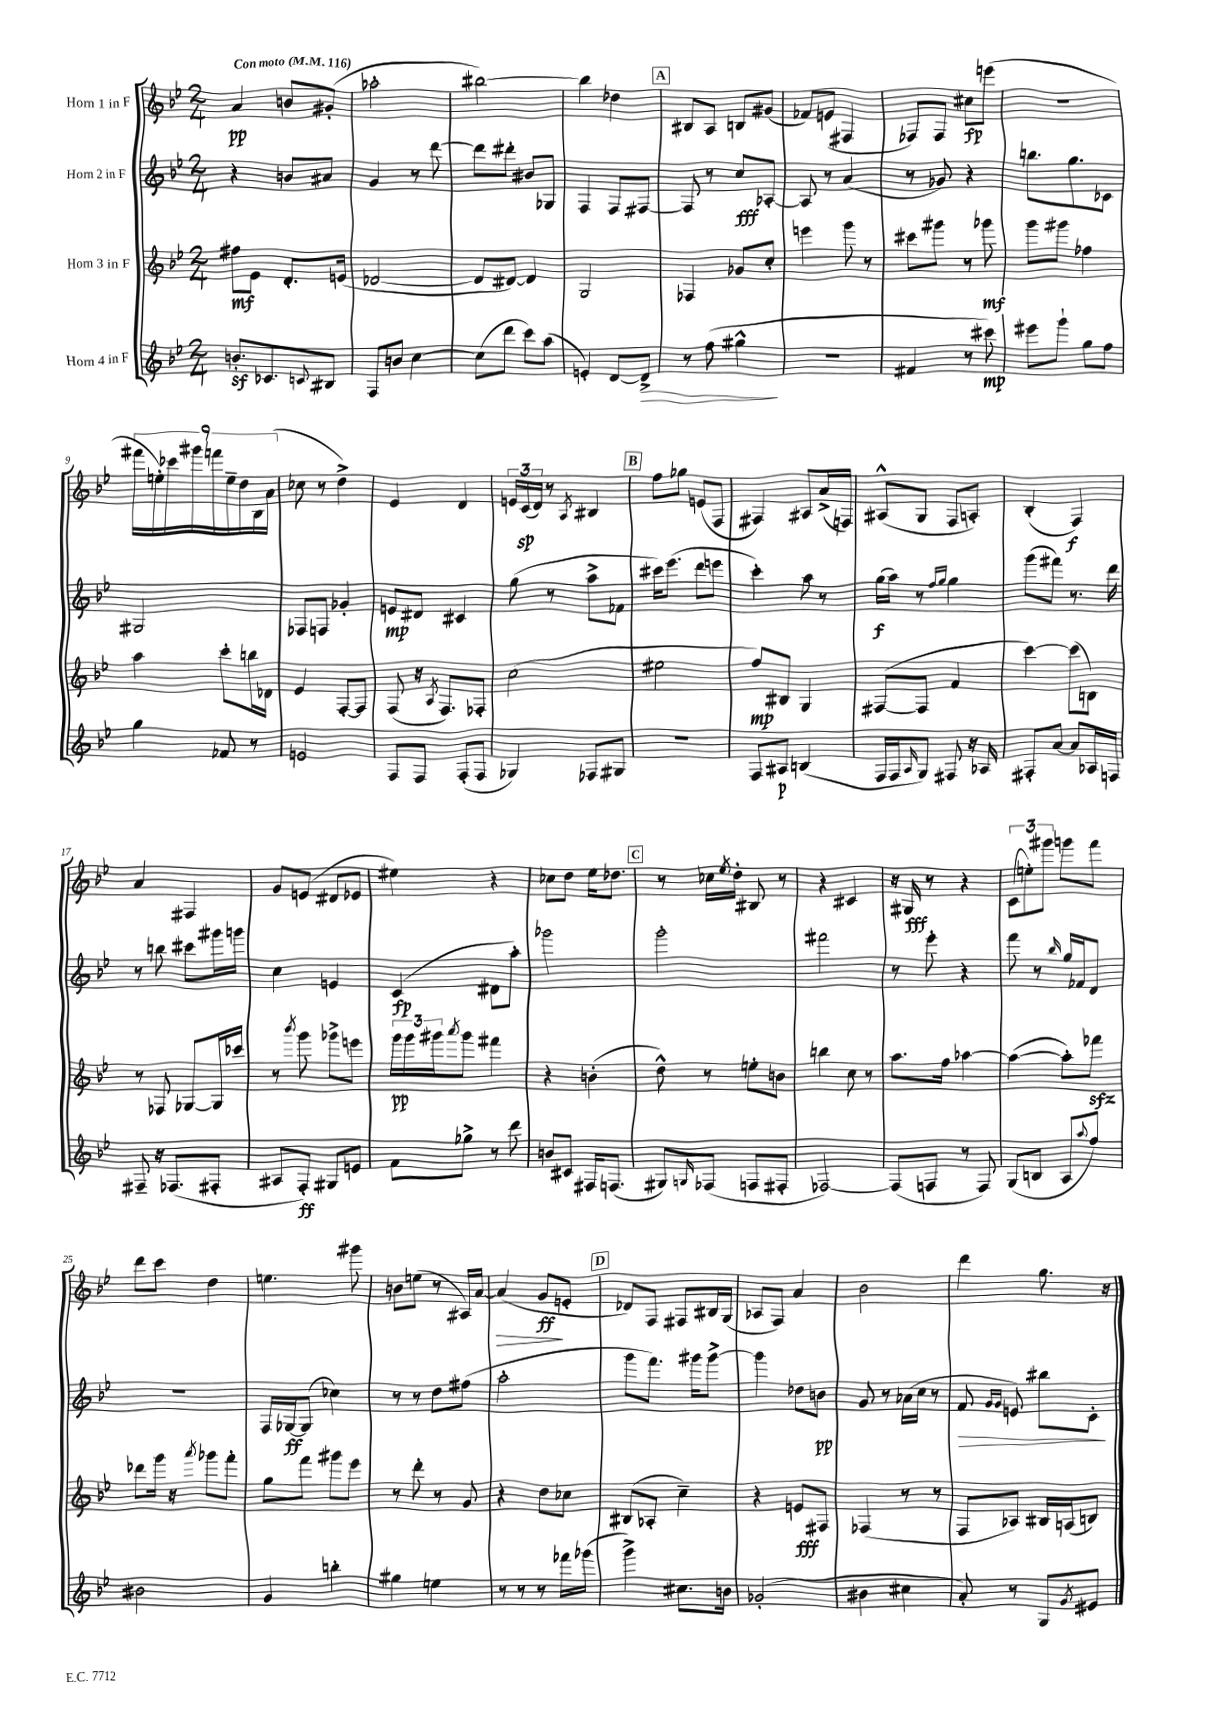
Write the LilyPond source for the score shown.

<<
\new StaffGroup <<
\new Staff = "s0" \with { instrumentName = "Horn 1 in F" } {
    \clef treble \key bes \major \numericTimeSignature \time 2/4 \tempo "Con moto" 4 = 116
    a'4\pp b'8 gis'8-.( |
    aes''2-. |
    bis''2~) |
    bis''4 des''4 |
    \mark \markup { \box "A" } bis8 a8 b8 gis'8( |
    fes'8) e'8( fis4 |
    fes8) fes8 cis''8\fp e'''8( |
    R2 |
    \tuplet 9/8 { fis'''16 e''16-.) ces'''16 gis'''16 f'''16 e''16-- d''16 bes16 a'16( } |
    ces''8 r8 d''4->) |
    ees'4 d'4 |
    \tuplet 3/2 { e'16 c'16\sp( d'16) } r8 \acciaccatura { a8 } bis4 |
    \mark \markup { \box "B" } f''8 ges''8 e'8( f8 |
    fis4) ais8 a'16->( f16) |
    ais8-^( g8 f8 a8-.) |
    bes4-.( f4\f) |
    a'4 fis4 |
    g'8 e'8( dis'8 ees'8 |
    eis''4) r4 |
    ces''8 d''8 ees''16 des''8. |
    \mark \markup { \box "C" } r8 ces''16 \acciaccatura { ees''8 } d''16-. bis8 r8 |
    r4 cis'4 |
    r16 gis16\fff r8 r4 |
    \tuplet 3/2 { c'8( e''8-.) gis'''8 } g'''8 f'''8 |
    d'''8 c'''8 d''4 |
    e''4. gis'''8 |
    b'8 e''8( r8 ais16) a'16~ |
    a'4\>( g'8\ff\! e'8-. |
    \mark \markup { \box "D" } des'8) f8 fis8 bis16 g16( |
    aes8 f8) a'4 |
    bes'2 |
    d'''4 g''8. r16 \bar "|." |
}
\new Staff = "s1" \with { instrumentName = "Horn 2 in F" } {
    \clef treble \key bes \major \numericTimeSignature \time 2/4
    r4 b'8 ais'8 |
    g'4 r8 d'''8~ |
    d'''8 dis'''8-. bis'8 ges8 |
    f4 f8 fis8~ |
    \mark \markup { \box "A" } fis8 r8 c''8\fff aes8~-. |
    aes8 r8 a'4( |
    r8 ges'8) r4 |
    b''8. g''8. ces'8 |
    gis2 |
    fes8 f8 ges'4-. |
    e'8\mp dis'8 cis'4 |
    g''8( r8 a''8-> fes'8 |
    \mark \markup { \box "B" } cis'''16) ees'''8.( d'''8 e'''8 |
    c'''4-.) a''8 r8 |
    g''16\f( a''16) r8 \grace { f''16 g''16 } g''4 |
    g'''8( fis'''8) r8. d'''16 |
    r8 b''8 cis'''8 gis'''16 g'''16 |
    c''4 e'4 |
    c'4\fp( dis'8 a''8-.) |
    ges'''2 |
    \mark \markup { \box "C" } g'''2-. |
    fis'''2 |
    r8 ees'''8-. r4 |
    f'''8 r8 \grace { bes''16 } g''16 fes'16 d'8 |
    r2 |
    f16 ges16~\ff ges8( ces''4) |
    r8 r8 d''8 fis''8( |
    a''2-. |
    \mark \markup { \box "D" } g'''8 f'''8.) gis'''16 gis'''8~-> |
    gis'''4 des''8 b'8\pp |
    g'8 r8 aes'16( c''16 r8 |
    f'8\> \grace { g'16 g'16 } e'8) bis''8 c'8-.\! \bar "|." |
}
\new Staff = "s2" \with { instrumentName = "Horn 3 in F" } {
    \clef treble \key bes \major \numericTimeSignature \time 2/4
    fis''8\mf ees'8 d'8.-. e'16( |
    des'2~ |
    des'8 dis'8~) dis'4 |
    g2 |
    \mark \markup { \box "A" } fes4 ges'8 c''8-. |
    e'''4 g'''8 r8 |
    cis'''8 gis'''8 r8 ges'''8\mf |
    g'''8 gis'''8 fes''4 |
    a''4 c'''8-. b''16 des'16 |
    ees'4 f8~-. f8 |
    f8( r16 \acciaccatura { a8 } f8.) fes8-. |
    c''2( |
    \mark \markup { \box "B" } eis''2 |
    f''8\mp) bis8 g4 |
    fis8~( fis8 f'4 |
    c'''4~) c'''8( b8) |
    r8 fes8 ges8~ ges16 ces'''16 |
    r8 \acciaccatura { bes'''8 } g'''8 ges'''8-> e'''8 |
    \tuplet 3/2 { g'''16\pp g'''16 gis'''16 } \acciaccatura { a'''8 } gis'''8 fis'''4 |
    r4 b'4-.( |
    \mark \markup { \box "C" } d''8-^) r8 e''8-. b'8 |
    b''4 c''8 r8 |
    a''8. f''16 aes''4~ |
    aes''4~( aes''8-.) fes'''8\sfz |
    des'''8 g'''16 r16 \acciaccatura { a'''8 } ges'''8 f'''8-. |
    g''8 f'''8 gis'''8 ees'''8 |
    r8 d'''8-. r8 g'8 |
    r4 d''8 ces''8 |
    \mark \markup { \box "D" } bis8( aes8-. c''4--) |
    r4 e'8\fff fis8 |
    fes4( r8 r8 |
    f8 aes8) bis16 a16( b8) \bar "|." |
}
\new Staff = "s3" \with { instrumentName = "Horn 4 in F" } {
    \clef treble \key bes \major \numericTimeSignature \time 2/4
    b'8.-.\sf ces'8. \appoggiatura { c'8 } bis8 |
    f8 b'8 c''4~ |
    c''8( d'''8 c'''8) a''8( |
    e'4-.) d'8~ d'8->\> |
    \mark \markup { \box "A" } r8 f''8( gis''4-^\! |
    r2 |
    fis'4 r8 cis'''8\mp) |
    eis'''8 g'''8-! g''8 f''8 |
    g''4 fes'8 r8 |
    e'2 |
    f8 f8 f8-.( f8 |
    ges4) fes8 gis8 |
    \mark \markup { \box "B" } R2 |
    f8 ais8\p b4( |
    f16 f16 \grace { a16 } g8) fis8 r16 aes16 |
    fis8-. a'8~ a'8 aes16 f16 |
    fis8-- r16 fes8.( fis8-. |
    ais8 f8-.\ff) gis8 e'8 |
    f'8 ges''8-> r8 d'''8 |
    b'8 cis'8 fis16 f8.( |
    \mark \markup { \box "C" } gis8) \grace { g16 } fes8( f8 fis8-. |
    fes2~) |
    fes8( f8 r8 f8) |
    g8( b8 a8 \appoggiatura { a''8 } f''8) |
    bis'2 |
    g'4 b''4-. |
    gis''4 e''4 |
    r8 r8 r8 fes'''16 ges'''16( |
    \mark \markup { \box "D" } g'''4->) cis''8. b'16 |
    ges'2-.( |
    bis'4 cis''4 |
    a'8-.) r8 g8 \acciaccatura { g'8 } eis'8 \bar "|." |
}
>>
>>
